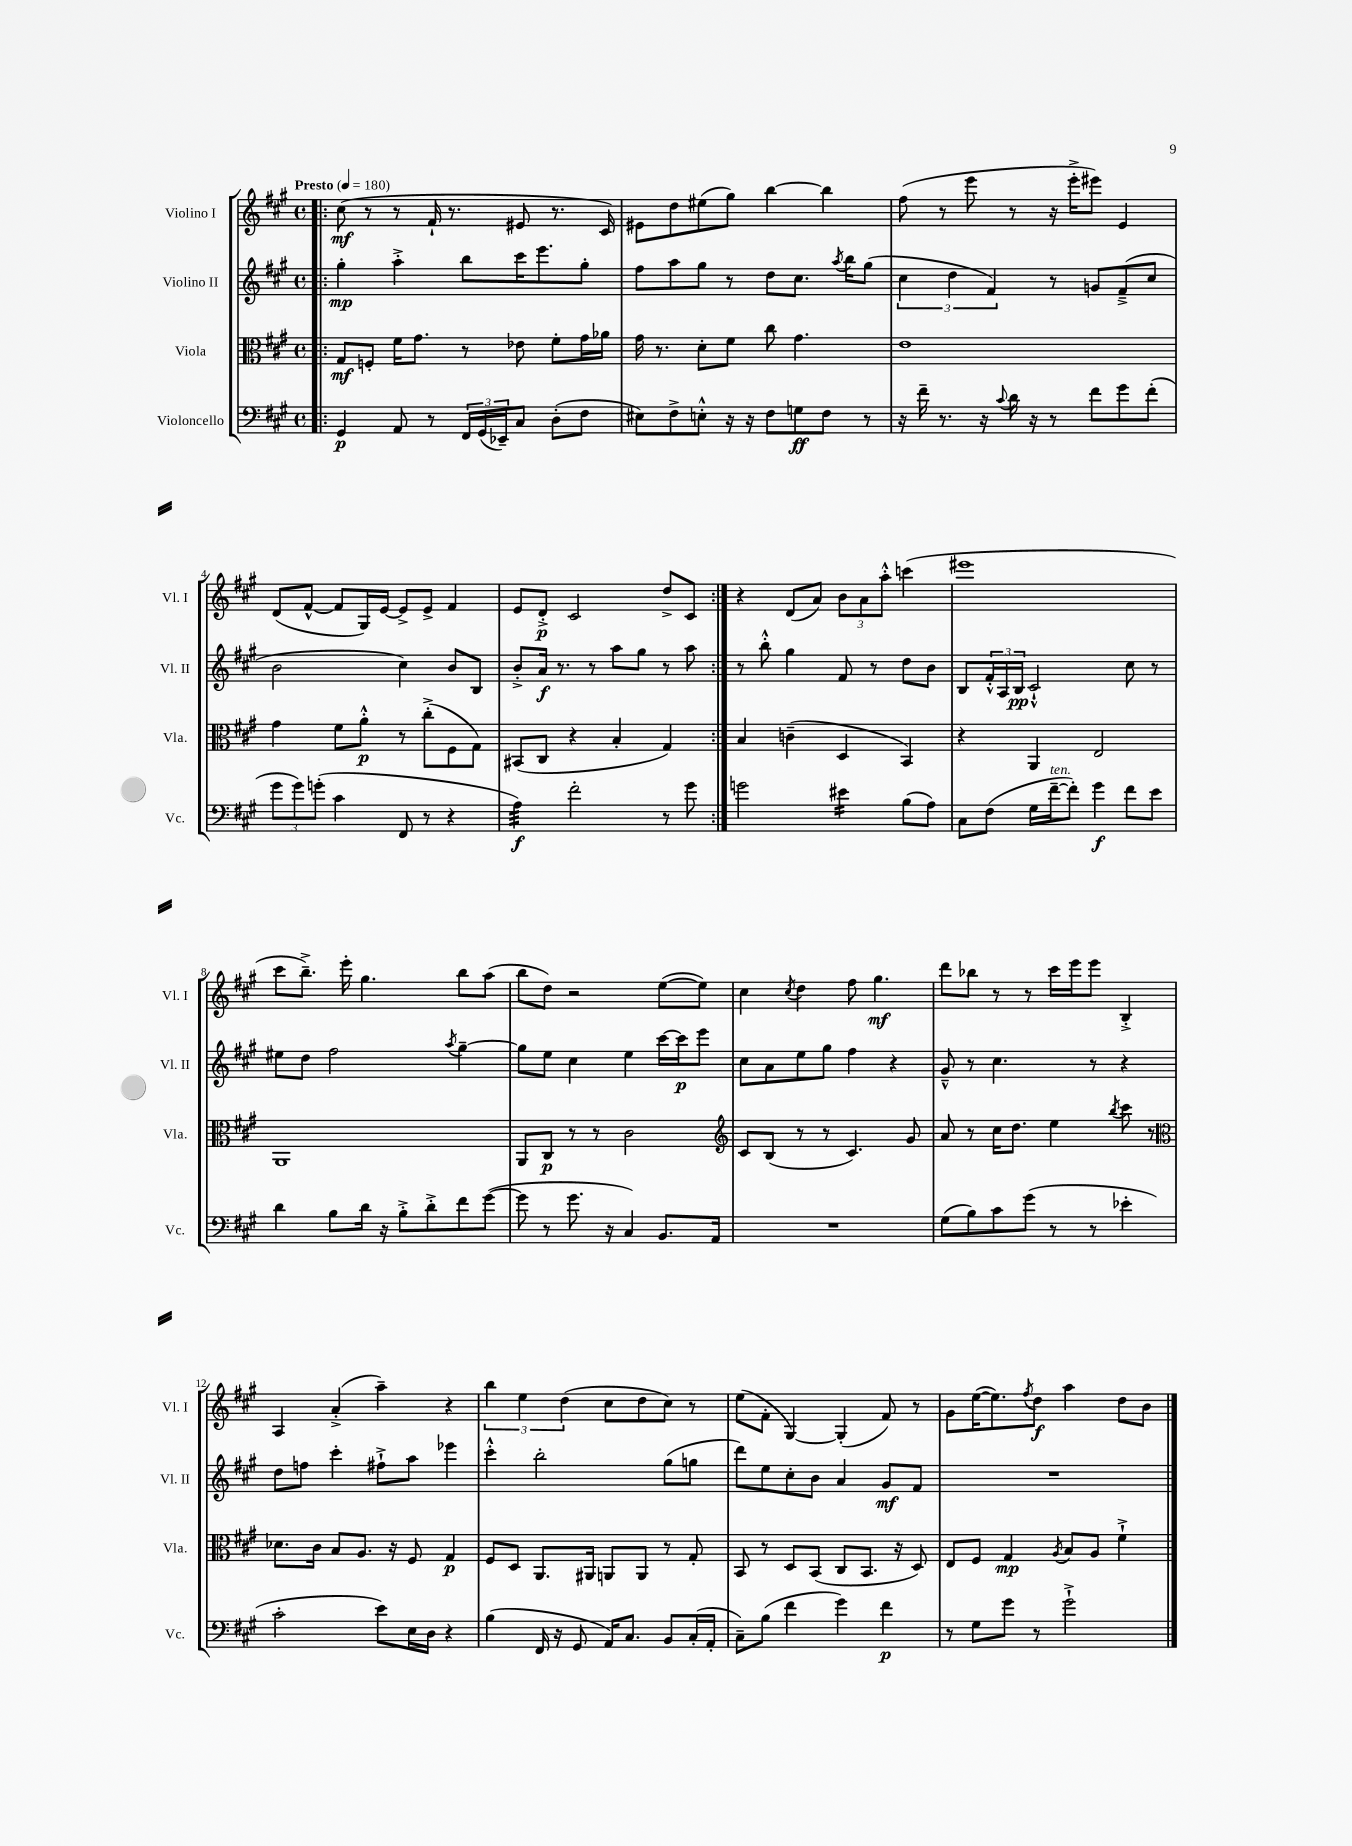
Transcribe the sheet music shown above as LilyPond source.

<<
\new StaffGroup <<
\new Staff = "s0" \with { instrumentName = "Violino I" shortInstrumentName = "Vl. I" } {
    \clef treble \key a \major \defaultTimeSignature \time 4/4 \tempo "Presto" 4 = 180
    \repeat volta 2 { \bar ".|:" cis''8\mf( r8 r8 fis'16-! r8. eis'8 r8. cis'16) |
    eis'8 d''8 eis''8( gis''8) b''4~ b''4 |
    fis''8( r8 e'''8 r8 r16 e'''16-.-> eis'''8) e'4 |
    d'8( fis'8~-^ fis'8 gis16) e'16~ e'8-> e'8-> fis'4 |
    e'8 d'8-.->\p cis'2 d''8-> cis'8 | }
    r4 d'8( a'8) \tuplet 3/2 { b'8 a'8 a''8-.-^ } c'''4( |
    eis'''1 |
    cis'''8 b''8.--->) e'''16-. gis''4. b''8 a''8( |
    b''8 d''8) r2 e''8~( e''8) |
    cis''4 \acciaccatura { cis''8 } d''4 fis''8 gis''4.\mf |
    d'''8 bes''8 r8 r8 cis'''16 e'''16 e'''8 b4-.-> |
    a4 a'4-.->( a''4--) r4 |
    \tuplet 3/2 { b''4 e''4 d''4( } cis''8 d''8 cis''8) r8 |
    e''8( fis'8-. gis4~) gis4-.( fis'8) r8 |
    gis'8 e''16~( e''8.) \acciaccatura { fis''8 } d''8\f a''4 d''8 b'8 \bar "|." |
}
\new Staff = "s1" \with { instrumentName = "Violino II" shortInstrumentName = "Vl. II" } {
    \clef treble \key a \major \defaultTimeSignature \time 4/4
    \repeat volta 2 { \bar ".|:" gis''4-.\mp a''4-.-> b''8 cis'''16 e'''8. gis''8-. |
    fis''8 a''8 gis''8 r8 d''8 cis''8. \acciaccatura { a''8 } b''16 gis''8( |
    \tuplet 3/2 { cis''4 d''4 fis'4) } r8 g'8 fis'8--->( cis''8 |
    b'2 cis''4) b'8 b8 |
    b'8-.-> a'16\f r8. r8 a''8 gis''8 r8 a''8 | }
    r8 b''8-.-^ gis''4 fis'8 r8 d''8 b'8 |
    b8 \tuplet 3/2 { fis'16-.-^ a16 b16\pp } cis'2-!-^ cis''8 r8 |
    eis''8 d''8 fis''2 \acciaccatura { a''8 } gis''4~-- |
    gis''8 e''8 cis''4 e''4 cis'''16~ cis'''16\p e'''8 |
    cis''8 a'8 e''8 gis''8 fis''4 r4 |
    gis'8---^ r8 cis''4. r8 r4 |
    d''8 f''8 cis'''4-. fis''8-!-> a''8 ees'''4 |
    cis'''4-.-^ b''2-. gis''8( g''8 |
    d'''8) e''8 cis''8-. b'8 a'4 gis'8\mf fis'8 |
    R1 \bar "|." |
}
\new Staff = "s2" \with { instrumentName = "Viola" shortInstrumentName = "Vla." } {
    \clef alto \key a \major \defaultTimeSignature \time 4/4
    \repeat volta 2 { \bar ".|:" gis8\mf f8-. fis'16 gis'8. r8 ees'8 fis'8-. gis'16 aes'16 |
    gis'16 r8. d'8-. fis'8 cis''8 gis'4. |
    e'1 |
    gis'4 fis'8 a'8-.-^\p r8 cis''8-.->( fis8 gis8) |
    bis,8( cis8 r4 b4-. gis4) | }
    b4 c'4--( d4 b,4) |
    r4 a,4 e2 |
    a,1 |
    a,8 cis8\p r8 r8 cis'2 |
    \clef treble cis'8 b8( r8 r8 cis'4.) gis'8 |
    a'8 r8 cis''16 d''8. e''4 \acciaccatura { b''8 } cis'''8 r8 |
    \clef alto des'8. cis'16 b8 a8. r16 fis8 gis4\p |
    fis8 d8 a,8. ais,16 a,8 a,8 r8 gis8-. |
    b,8 r8 d8 b,8( cis8 b,8. r16 d8) |
    e8 fis8 gis4\mp \acciaccatura { a8 } b8 a8 fis'4-!-> \bar "|." |
}
\new Staff = "s3" \with { instrumentName = "Violoncello" shortInstrumentName = "Vc." } {
    \clef bass \key a \major \defaultTimeSignature \time 4/4
    \repeat volta 2 { \bar ".|:" gis,4\p a,8 r8 \tuplet 3/2 { fis,16 gis,16( ees,16--) } cis8 d8-.( fis8 |
    eis8) fis8-> e8-.-^ r16 r16 fis8 g8\ff fis8 r8 |
    r16 fis'16-- r8. r16 \appoggiatura { cis'8 } d'16 r16 r8 fis'8 gis'8 fis'8-.( |
    \tuplet 3/2 { gis'8 gis'8) g'8-.( } cis'4 fis,8 r8 r4 |
    a4:32\f) fis'2-. r8 gis'8 | }
    g'2 eis'4:16 b8( a8) |
    cis8 fis8( gis16 fis'16~--^\markup { \italic "ten." } fis'8-.) gis'4\f fis'8 e'8 |
    d'4 b8 d'16 r16 b8-.-> d'8-.-> fis'8 gis'8~( |
    gis'8 r8 gis'8. r16 cis4) b,8. a,16 |
    R1 |
    gis8( b8) cis'8 gis'8( r8 r8 ees'4-. |
    cis'2-. e'8) e16 d16 r4 |
    b4( fis,16 r16 gis,8 a,16) cis8. b,8 cis16-.( a,16-. |
    cis8--) b8( fis'4 gis'4) fis'4\p |
    r8 gis8 gis'8 r8 gis'2-!-> \bar "|." |
}
>>
>>
